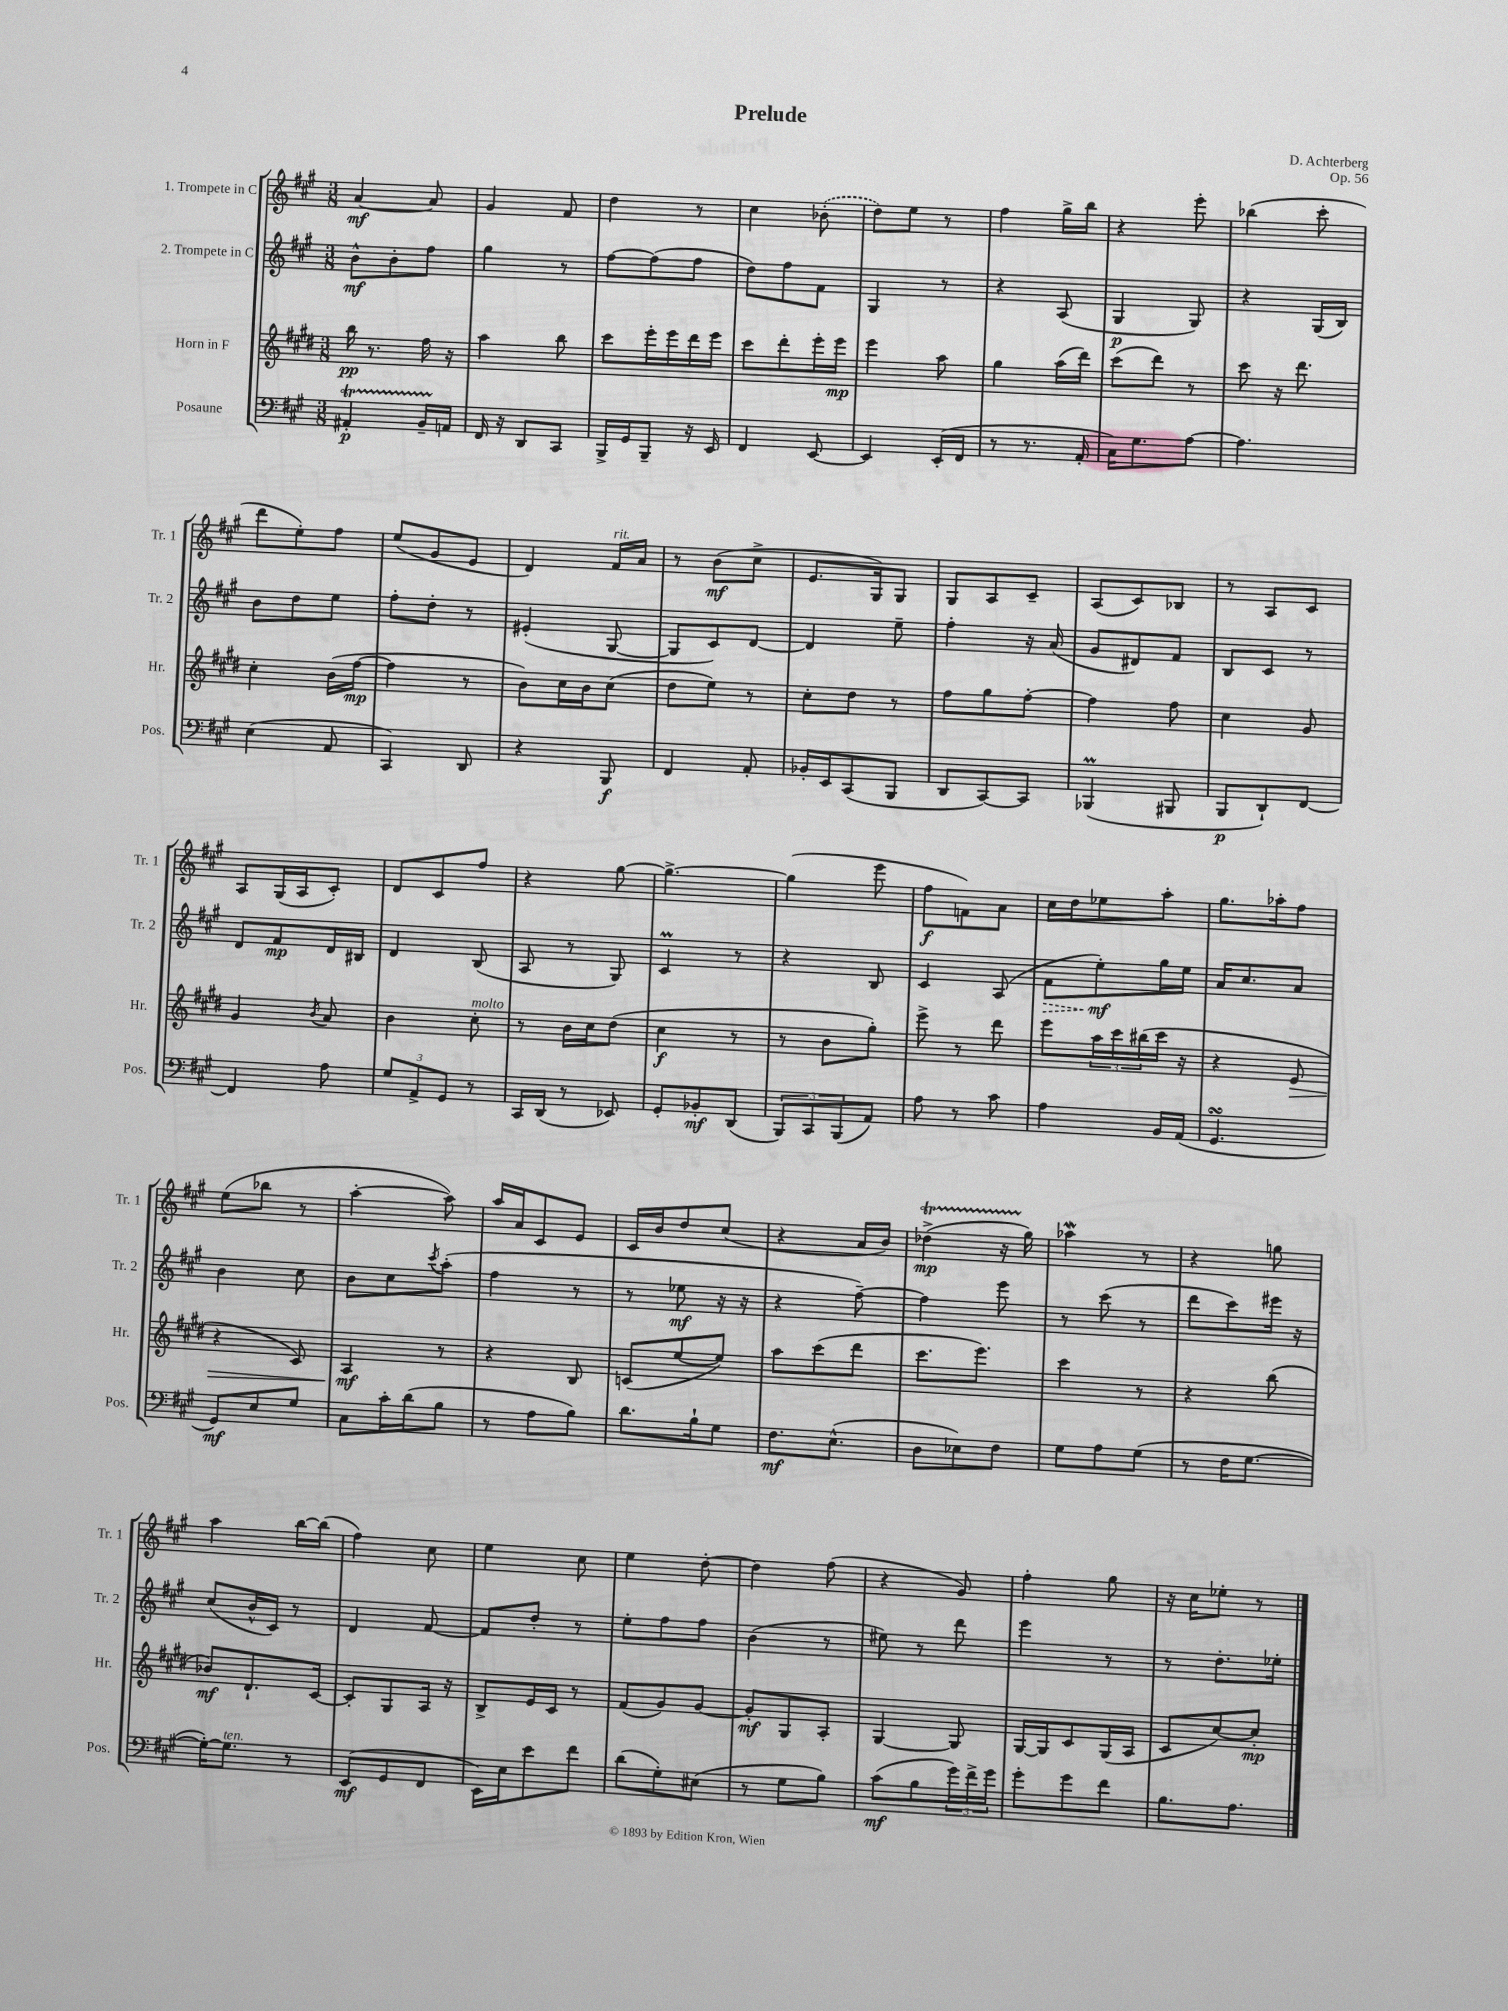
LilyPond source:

\header { title = "Prelude" composer = "D. Achterberg" opus = "Op. 56" }
<<
\new StaffGroup <<
\new Staff = "s0" \with { instrumentName = "1. Trompete in C" shortInstrumentName = "Tr. 1" } {
    \clef treble \key a \major \numericTimeSignature \time 3/8
    a'4~\mf a'8 |
    gis'4 fis'8 |
    d''4 r8 |
    cis''4 \once \slurDashed bes'8-.( |
    d''8) e''8 r8 |
    fis''4 gis''16-> b''16 |
    r4 e'''8-. |
    bes''4( cis'''8-. |
    d'''8 e''8-.) fis''8 |
    e''8( gis'8 e'8 |
    d'4) fis'16^\markup { \italic "rit." } a'16 |
    r8 b'8\mf( cis''8-> |
    e'8. gis16) gis8 |
    gis8 a8 cis'8-- |
    a8( cis'8) bes8 |
    r8 a8 cis'8 |
    a8 gis16( a16 cis'8-.) |
    d'8 cis'8 fis''8 |
    r4 gis''8~ |
    gis''4.~-> |
    gis''4( e'''8 |
    fis''8\f f'8) a'8 |
    cis''16 d''16 ees''8 a''8-. |
    gis''8. aes''16-. fis''8 |
    e''8( bes''8 r8 |
    a''4~-. a''8) |
    a''16 a'16 cis'8 e'8 |
    cis'16 b'16 d''8 cis''8( |
    r4 a'16 b'16) |
    des''4->\startTrillSpan\mp( r16 gis''16\stopTrillSpan) |
    aes''4\mordent r8 |
    r4 g''8 |
    a''4 b''16~ b''16( |
    fis''4) cis''8 |
    e''4 cis''8 |
    e''4 d''8~-. |
    d''4 fis''8( |
    r4 gis'8) |
    fis''4-. gis''8 |
    r16 cis''16 ees''8-. r8 \bar "|." |
}
\new Staff = "s1" \with { instrumentName = "2. Trompete in C" shortInstrumentName = "Tr. 2" } {
    \clef treble \key a \major \numericTimeSignature \time 3/8
    b'8-^\mf b'8-. fis''8 |
    gis''4 r8 |
    fis''8~ fis''8( fis''8 |
    d''8) fis''8 fis'8 |
    gis4 r8 |
    r4 a8( |
    gis4\p gis8) |
    r4 gis16( b16) |
    b'8 d''8 e''8 |
    fis''8-. d''8-. r8 |
    eis'4-.( gis8~ |
    gis8 cis'8) d'8~ |
    d'4 e''8-- |
    fis''4-. r16 a'16( |
    gis'8 dis'8) fis'8 |
    b8 cis'8 r8 |
    d'8 fis'8\mp d'16 bis16 |
    d'4 b8( |
    a8 r8 gis8) |
    cis'4\prall r8 |
    r4 b8 |
    cis'4 a8( |
    \once \override Hairpin.style = #'dashed-line fis'8\> e''8-.\mf\!) gis''16 e''16 |
    a'16 cis''8. a'8 |
    b'4 cis''8 |
    b'8 cis''8 \acciaccatura { cis'''8 } a''8-.( |
    fis''4 r8 |
    r8 ees''8\mf r16 r16 |
    r4 fis''8~--) |
    fis''4 e'''8 |
    r8 cis'''8( r8 |
    d'''8 cis'''8) eis'''16 r16 |
    cis''8( b'16-^ cis'16) r8 |
    d'4 fis'8~ |
    fis'8 d''8-. r8 |
    e''8-. fis''8 fis''8 |
    b'4( r8 |
    eis''8) r8 d'''8 |
    e'''4 r8 |
    r8 d''8.-. ees''16-. \bar "|." |
}
\new Staff = "s2" \with { instrumentName = "Horn in F" shortInstrumentName = "Hr." } {
    \clef treble \key e \major \numericTimeSignature \time 3/8
    b''16\pp r8. fis''16 r16 |
    a''4 b''8 |
    cis'''8 e'''16-. e'''16 dis'''16 e'''16 |
    cis'''8 dis'''8-. e'''16-. e'''16\mp |
    e'''4 a''8 |
    gis''4 a''16( dis'''16) |
    cis'''8( dis'''8) r8 |
    cis'''8 r16 dis'''8. |
    cis''4-. b'16( fis''16~\mp |
    fis''4 r8 |
    b'8) cis''16 b'16 cis''8( |
    dis''8 e''8) r8 |
    cis''8-. dis''8 r8 |
    fis''8 gis''8 fis''8~-. |
    fis''4 fis''8 |
    cis''4 gis'8 |
    gis'4 \acciaccatura { b'8 } a'8 |
    b'4 cis''8-.^\markup { \italic "molto" } |
    r8 b'16 cis''16 dis''8( |
    cis''4\f r8 |
    r8 b'8 gis''8-.) |
    e'''8-> r8 dis'''8 |
    e'''8 \tuplet 3/2 { a''16 cis'''16 bis''16( } cis'''16 r16 |
    r4 e'8\> |
    r4 cis'8) |
    a4\mf\! r8 |
    r4 b8 |
    c'8( e''8~ e''8) |
    a''8 cis'''8( dis'''8 |
    cis'''8. e'''8.) |
    cis'''4 r8 |
    r4 b''8( |
    bes'8\mf) dis'8.-! cis'16~ |
    cis'8-. gis8 a16 r16 |
    b8-> e'16 cis'16 r8 |
    fis'8( gis'8) gis'8~ |
    gis'8-.\mf gis8 a8-. |
    gis4~ gis8 |
    gis16~ gis16 cis'8 gis16( a16 |
    cis'8 cis''8~) cis''8-.\mp \bar "|." |
}
\new Staff = "s3" \with { instrumentName = "Posaune" shortInstrumentName = "Pos." } {
    \clef bass \key a \major \numericTimeSignature \time 3/8
    ais,4-.\startTrillSpan\p b,16-- a,16\stopTrillSpan |
    fis,16 r16 d,8 cis,8 |
    b,,16-> gis,16 b,,8-- r16 e,16 |
    fis,4 e,8~ |
    e,4 e,16-.( fis,16 |
    r8 r8. a,16-. |
    cis16) gis8. a8~ |
    a4. |
    e4( a,8 |
    cis,4) d,8 |
    r4 b,,8\f |
    fis,4 a,8-. |
    bes,16-. e,16 cis,8( b,,8 |
    d,8 cis,8~) cis,8 |
    bes,,4\prall( bis,,8 |
    b,,8\p d,8-!) fis,8~ |
    fis,4 a8 |
    \tuplet 3/2 { gis8 a,8-> gis,8 } r8 |
    cis,16 d,16( r8 ees,8) |
    gis,8-. bes,8-.\mf d,8( |
    \tuplet 3/2 { b,,8) cis,8 b,,8( } a,8) |
    a8 r8 cis'8 |
    a4 b,16 a,16( |
    gis,4.\turn |
    gis,8\mf) e8 gis8 |
    cis8 cis'16-. d'16( b8 |
    r8 a8 b8) |
    d'8. b16-! gis8 |
    fis8.\mf e8.-^( |
    d8 ees8) fis8 |
    gis8 a8 gis8( |
    r8 fis16 gis8.~ |
    gis16~-.) gis8.^\markup { \italic "ten." } r8 |
    e,8\mf( gis,8 fis,8 |
    e,16) e16 e'8 fis'8 |
    d'8( gis8-.) eis8( |
    r8 gis8 b8) |
    cis'8\mf( b8 \tuplet 3/2 { gis'16) fis'16-> gis'16 } |
    gis'8-. gis'8 fis'8 |
    b8. a8. \bar "|." |
}
>>
>>
\layout { \context { \Score \remove "Bar_number_engraver" } }
